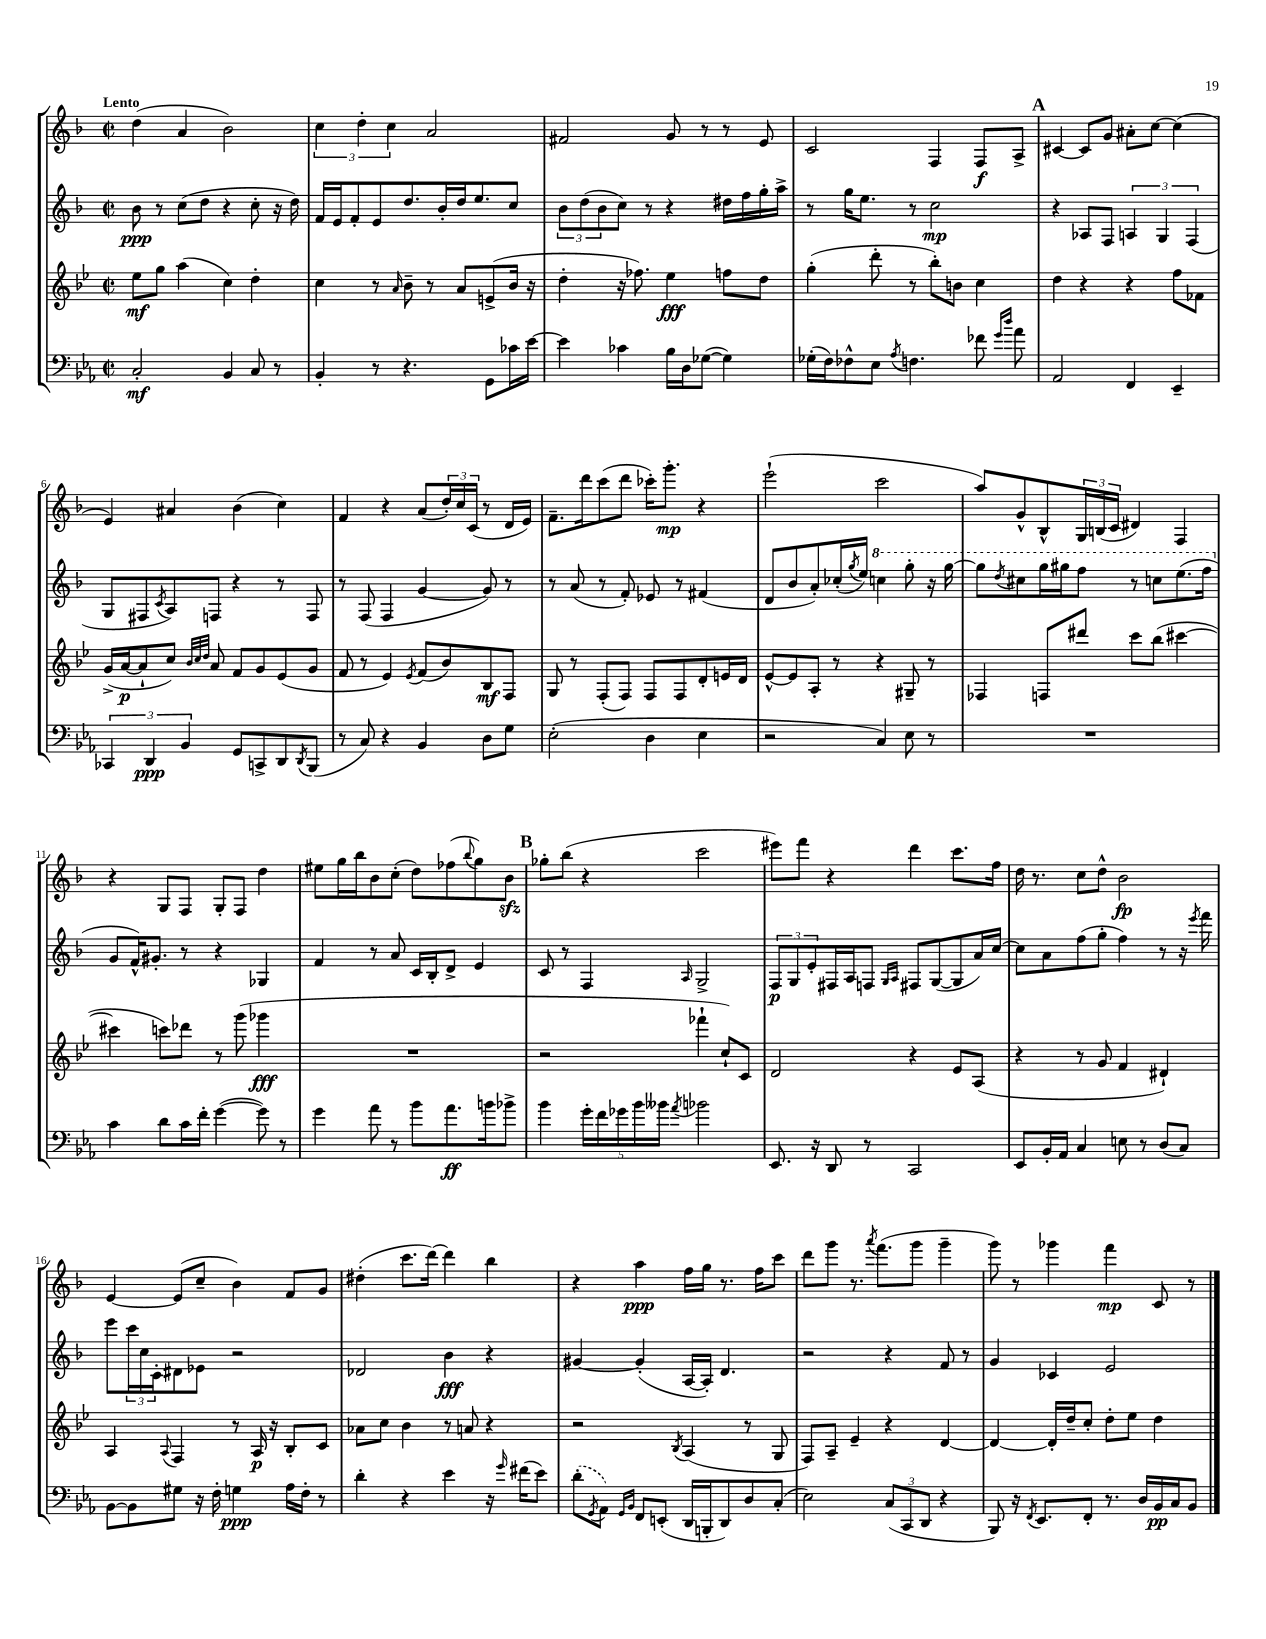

**kern	**kern	**kern	**kern
*staff4	*staff3	*staff2	*staff1
*clefF4	*clefG2	*clefG2	*clefG2
*k[b-e-a-]	*k[b-e-]	*k[b-]	*k[b-]
*M2/2	*M2/2	*M2/2	*M2/2
*met(c|)	*met(c|)	*met(c|)	*met(c|)
2C'/	8ee-\L	8b-\	(4dd\
.	8gg\J	8r	.
.	(4aa\	(8cc\L	4a/
.	.	8dd\J	.
4BB-/	4cc\)	4r	2b-\)
8C/	4dd'\	8cc'\	.
8r	.	16r	.
.	.	16dd\)	.
=	=	=	=
4BB-'/	4cc\	16f/LL	6cc\
.	.	16e/J	.
.	.	8f'/	.
.	.	.	6dd'\
8r	8r	8e/	.
.	.	.	6cc\
.	16qqa/	.	.
4.r	8b-~\	8.dd/	.
.	8r	.	2a/
.	.	16b-'/L	.
.	8a/L	16dd/J	.
.	.	8.ee/	.
8GG\L	(8e^/	.	.
16c-\L	16b-/Jk	8cc/J	.
[16e-\JJ	16r	.	.
=	=	=	=
4e-\]	4dd'\	12b-\L	2f#/
.	.	(12dd\	.
.	.	12b-\	.
4c-\	16r	8cc\J)	.
.	8.ff-\)	.	.
.	.	8r	.
16B-\LL	4ee-\	4r	8g/
16D\J	.	.	.
([8G-\J	.	.	8r
4G-\])	8ff\L	16dd#\LL	8r
.	.	16ff\	.
.	8dd\J	16gg'\	8e/
.	.	16aa^\JJ	.
=	=	=	=
(16G-'\LL	(4gg'\	8r	2c/
16F\J)	.	.	.
8F-^^\	.	16gg\LK	.
.	.	8.ee\J	.
8E-\J	8ddd'\	.	.
8qA-/	.	.	.
4.F\	8r	8r	.
.	8bb-'\L)	2cc\	4F/
.	8b\J	.	.
8f-\	4cc\	.	8F/L
16qqg/LL	.	.	.
16qqdd/JJ	.	.	.
8a-\	.	.	8A^/J
=	=	=	=
2AA-/	4dd\	4r	[4c#/
.	4r	8A-/L	8c#/]L
.	.	8F/J	8g/J
4FF/	4r	6A/	8a#'\L
.	.	.	[8cc\J
.	.	6G/	.
4EE-~/	8ff\L	.	(4cc\]
.	.	(6F/	.
.	8f-\J	.	.
=	=	=	=
6CC-/	(16g^/LL	8G/L	4e/)
.	[16a/J	.	.
.	8a`/]	8F#/	.
6DD/	.	.	.
.	.	8qc/	.
.	8cc/J)	8A/)	4a#/
6BB-/	.	.	.
.	32qqb-/LLL	.	.
.	32qqcc/	.	.
.	32qqdd/JJJ	.	.
.	8a/	8F/J	.
8GG/L	8f/L	4r	(4b-\
8CC^/	8g/	.	.
8DD/	(8e-/	8r	4cc\)
8qDD/	.	.	.
(8BBB-/J	8g/J	8F/	.
=	=	=	=
8r	8f/	8r	4f/
8C/)	8r	(8F/	.
4r	4e-/)	4F/	4r
.	8qe-/	.	.
4BB-/	(8f/L	[4g/	(8a/L
.	8b-/)	.	24dd'/L)
.	.	.	24cc/
.	.	.	(24c/JJ
8D\L	8B-/	8g/])	8r
8G\J	8F/J	8r	16d/LL
.	.	.	16e/JJ)
=	=	=	=
(2E-'\	8G/	8r	8.f~\L
.	8r	(8a/	.
.	.	.	16ddd\k
.	(8F'/L	8r	(8ccc\
.	8F/J)	8f'/)	8ddd\J
4D\	8F/L	8e-/	16ccc-'\LK)
.	.	.	8.ggg'\J
.	8F/	8r	.
4E-\	8d'/	(4f#/	4r
.	16e/L	.	.
.	16d/JJ	.	.
=	=	=	=
2r	[8e-^^/L	8d/L	(2eee`\
.	8e-/]	8b-/	.
.	8A'/J	8a'/)	.
.	8r	(16cc-'/L	.
.	.	8qgg/	.
.	.	16ee/JJ)	.
4C/)	4r	4ccc\	2ccc\
8E-\	8G#~/	8ggg'\	.
8r	8r	16r	.
.	.	[16ggg\	.
=	=	=	=
1r	4F-/	8ggg\]L	8aa/L)
.	.	8qddd/	.
.	.	8ccc#\	8g^^/
.	8F/L	16ggg\L	8B-^^/
.	.	16ggg#\J	.
.	8ddd#/J	8fff\J	24G/L
.	.	.	(24B/
.	.	.	24c/JJ
.	8ccc\L	8r	4d#/)
.	(8bb-\J	8ccc\L	.
.	[4ccc#\	(8.eee\	4F/
.	.	16fff\Jk	.
=	=	=	=
4c\	4ccc#\]	8g/L	4r
.	.	16f^^/K)	.
.	.	8.g#'/J	.
8d\L	8ccc\L)	.	8G/L
16c\L	8ddd-\J	8r	8F/J
16f'\JJ	.	.	.
([4g\	8r	4r	8G'/L
.	(8ggg\	.	8F/J
8g\])	4ggg-\	4G-/	4dd\
8r	.	.	.
=	=	=	=
4g\	1r	4f/	8ee#\L
.	.	.	16gg\L
.	.	.	16bb-\J
8a-\	.	8r	8b-\
8r	.	8a/	(8cc'\J
8b-\L	.	16c/LL	8dd\L)
.	.	16B-'/J	.
8.a-\	.	8d^/J	(8ff-\
.	.	.	8qqbb-/
.	.	4e/	8gg\)
16b\k	.	.	.
8b-^\J	.	.	8b-\J
=	=	=	=
4b-\	2r	8c/	8gg-'\L
.	.	8r	(8bb-\J
20g'\LL	.	4F/	4r
20f\	.	.	.
20g-\	.	.	.
20b-\	.	.	.
20b--\JJ	.	.	.
8qa-/	.	16qqA/	.
2b-\	4fff-`\	2G^/	2ccc\
.	8cc`/L)	.	.
.	8c/J	.	.
=	=	=	=
8.EE-/	2d/	12F/L	8eee#\L)
.	.	12G/	.
.	.	.	8fff\J
.	.	12e'/	.
16r	.	.	.
8DD/	.	16F#/L	4r
.	.	16A/J	.
8r	.	8F/J	.
.	.	16qqG/LL	.
.	.	16qqA/JJ	.
2CC/	4r	8F#/L	4ddd\
.	.	([8G/	.
.	8e-/L	8G/]	8.ccc\L
.	(8A/J	16a/L)	.
.	.	[16cc/JJ	16ff\Jk
=	=	=	=
8EE-/L	4r	8cc\]L	16dd\
.	.	.	8.r
16BB-'/L	.	8a\	.
16AA-/JJ	.	.	.
4C/	8r	(8ff\	8cc\L
.	8g/	8gg'\J	8dd^^\J
8E\	4f/	4ff\)	2b-\
8r	.	.	.
(8D/L	4d#`/)	8r	.
8C/J)	.	16r	.
.	.	8qeee/	.
.	.	16fff\	.
=	=	=	=
[8BB-\L	4A/	8eee\L	[4e/
8BB-\]	.	24ccc\L	.
.	.	24cc\	.
.	.	24c'\J	.
.	8qqA/	.	.
8G#\J	4F/	8d#\	(8e/]L
16r	.	8e-\J	8cc~/J
16F'\	.	.	.
4G\	8r	2r	4b-\)
.	16A/	.	.
.	16r	.	.
16A-\LL	8B-'/L	.	8f/L
16F'\JJ	.	.	.
8r	8c/J	.	8g/J
=	=	=	=
4d'\	8a-\L	2d-/	(4dd#'\
.	8cc\J	.	.
4r	4b-\	.	8.ccc\L
.	.	.	[16ddd\Jk)
4e-\	8r	4b-\	4ddd\]
.	8a/	.	.
16r	4r	4r	4bb-\
16qqg/	.	.	.
(16f#\LK	.	.	.
8e-\J)	.	.	.
=	=	=	=
(8d'\L	2r	[4g#/	4r
8qGG/	.	.	.
8AA-\J)	.	.	.
16qqGG/LL	.	.	.
16qqBB-/JJ	.	.	.
8FF/L	.	(4g#'/]	4aa\
(8EE'/J	.	.	.
.	8qB-/	.	.
16DD/LL	(4A/	[16A/LL	16ff\LL
16BBB'/J	.	16A'/]JJ)	16gg\JJ
8DD/)	.	4.d/	8.r
8D/	8r	.	.
.	.	.	16ff\LK
(8C'/J	8G/	.	8ccc\J
=	=	=	=
2E-\)	8F/L)	2r	8ddd\L
.	8A~/J	.	8ggg\J
.	4e-~/	.	8.r
.	.	.	8qaaa/
.	.	.	(8.fff\L
(12C/L	4r	4r	.
12CC/	.	.	.
.	.	.	8ggg\J
12DD/J	.	.	.
4r	[4d/	8f/	4ggg~\
.	.	8r	.
=	=	=	=
8BBB-/)	4d/_	4g/	8ggg\)
16r	.	.	8r
8qFF/	.	.	.
8.EE-/L	.	.	.
.	16d'/]LL	4c-/	4ggg-\
.	16dd~/J	.	.
8FF'/J	8cc'/J	.	.
8.r	8dd'\L	2e/	4fff\
.	8ee-\J	.	.
16D/LL	.	.	.
16BB-/	4dd\	.	8c/
16C/J	.	.	.
8BB-/J	.	.	8r
==	==	==	==
*-	*-	*-	*-
